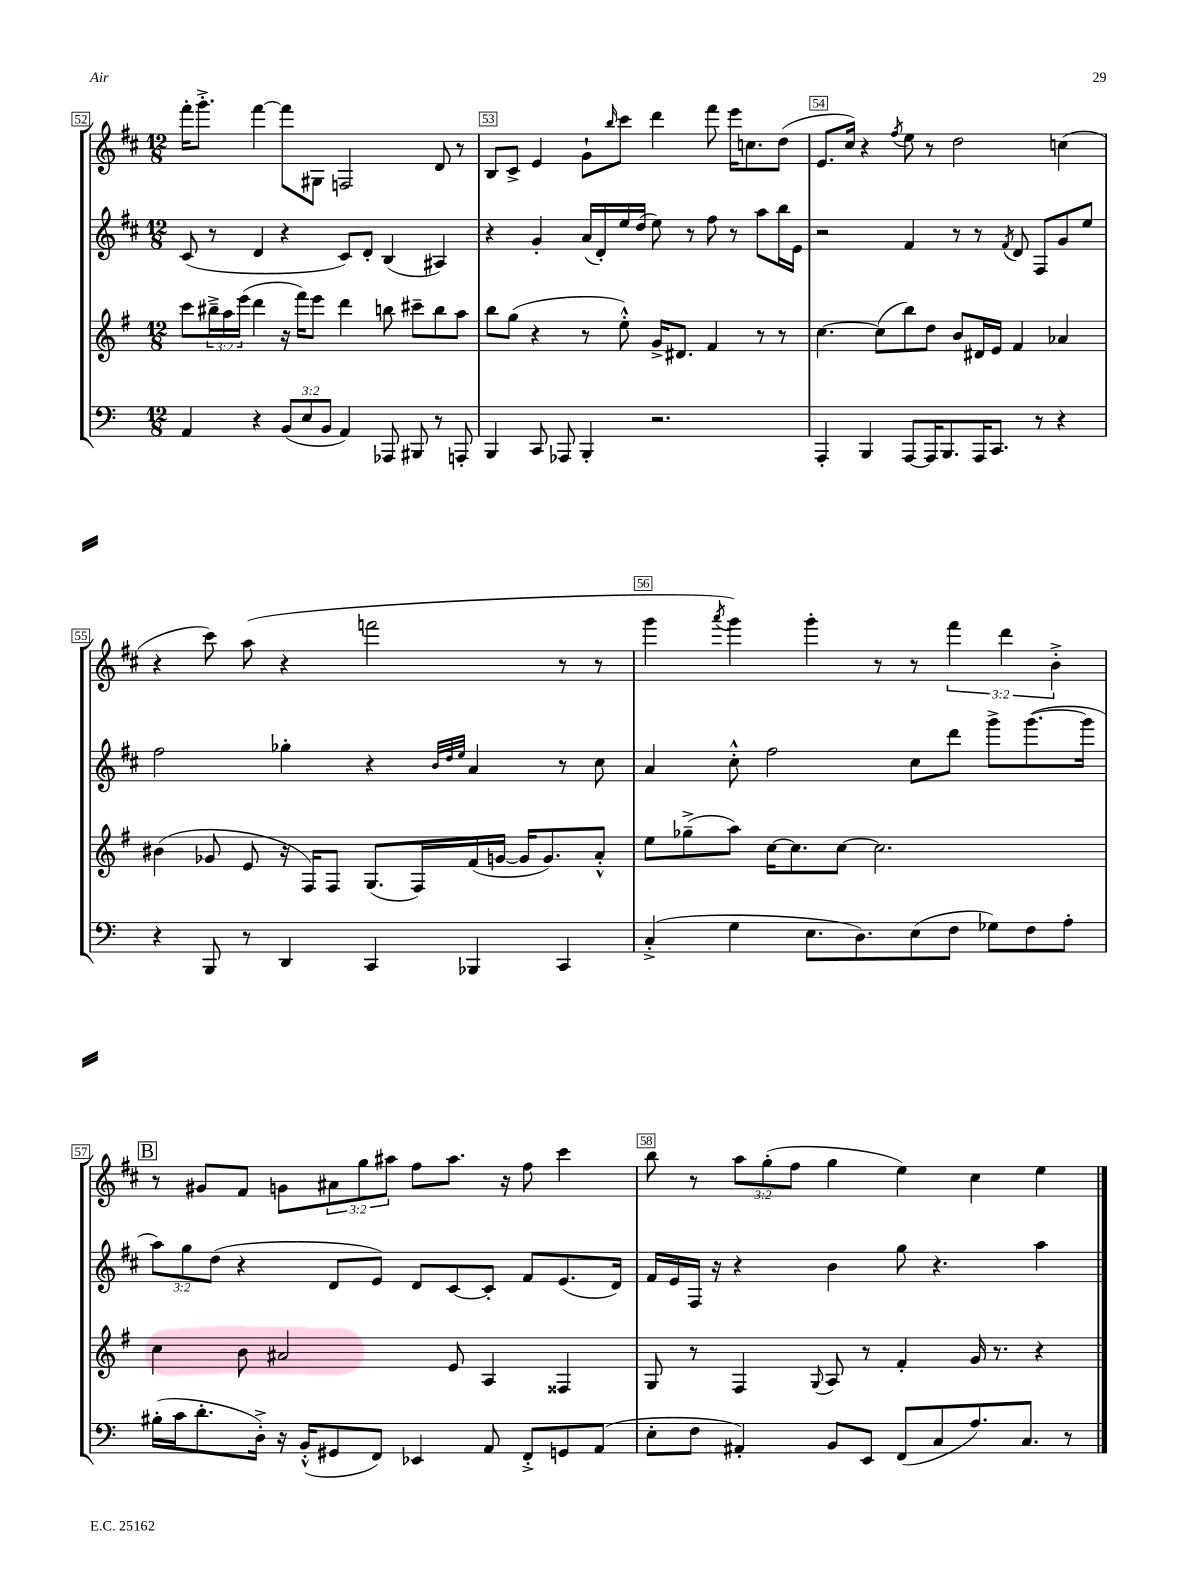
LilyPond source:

<<
\new StaffGroup <<
\new Staff = "s0" {
    \clef treble \key d \major \numericTimeSignature \time 12/8 \override Staff.TupletNumber.text = #tuplet-number::calc-fraction-text
    fis'''16-. g'''8.-.-> fis'''4~ fis'''8 gis8 f2 d'8 r8 |
    b8 cis'8-> e'4 g'8-! \grace { b''16 } cis'''8 d'''4 fis'''8 e'''16 c''8. d''8( |
    e'8. cis''16) r4 \acciaccatura { fis''8 } e''8 r8 d''2 c''4( |
    r4 cis'''8) a''8( r4 f'''2 r8 r8 |
    g'''4 \acciaccatura { a'''8 } g'''4) g'''4-. r8 r8 \tuplet 3/2 { fis'''4 d'''4 b'4-.-> } |
    \mark \markup { \box "B" } r8 gis'8 fis'8 g'8 \tuplet 3/2 { ais'8 g''8 ais''8 } fis''8 ais''8. r16 fis''8 cis'''4 |
    b''8 r8 \tuplet 3/2 { a''8 g''8-.( fis''8 } g''4 e''4) cis''4 e''4 \bar "|." |
}
\new Staff = "s1" {
    \clef treble \key d \major \numericTimeSignature \time 12/8 \override Staff.TupletNumber.text = #tuplet-number::calc-fraction-text
    cis'8( r8 d'4 r4 cis'8) d'8-. b4( ais4) |
    r4 g'4-. a'16( d'16-.) e''16 d''16( e''8) r8 fis''8 r8 a''8 b''16 e'16 |
    r2 fis'4 r8 r8 \acciaccatura { fis'8 } d'8 fis8 g'8 e''8 |
    fis''2 ges''4-. r4 \grace { b'32 d''32 e''32 } a'4 r8 cis''8 |
    a'4 cis''8-.-^ fis''2 cis''8 d'''8 g'''8-> g'''8.~( g'''16 |
    \mark \markup { \box "B" } \tuplet 3/2 { a''8) g''8 d''8( } r4 d'8 e'8) d'8 cis'8~ cis'8-. fis'8 e'8.( d'16) |
    fis'16 e'16 fis16 r16 r4 b'4 g''8 r4. a''4 \bar "|." |
}
\new Staff = "s2" {
    \clef treble \key g \major \numericTimeSignature \time 12/8 \override Staff.TupletNumber.text = #tuplet-number::calc-fraction-text
    c'''8 \tuplet 3/2 { bis''16---> a''16 e'''16( } d'''4 r16 fis'''16) e'''8 d'''4 b''8 cis'''8-- b''8 a''8 |
    b''8 g''8( r4 r8 e''8-.-^) g'16-> dis'8. fis'4 r8 r8 |
    c''4.~ c''8( b''8) d''8 b'8 dis'16 e'16 fis'4 aes'4 |
    bis'4( ges'8 e'8 r16 fis16) fis8 g8.( fis16) fis'16( g'16~ g'16 g'8.) a'8-.-^ |
    e''8 ges''8--->( a''8) c''16~ c''8. c''8~ c''2. |
    \mark \markup { \box "B" } c''4 b'8 ais'2 e'8 a4 fisis4 |
    g8 r8 fis4 \appoggiatura { g8 } a8 r8 fis'4-. g'16 r8. r4 \bar "|." |
}
\new Staff = "s3" {
    \clef bass \key c \major \numericTimeSignature \time 12/8 \override Staff.TupletNumber.text = #tuplet-number::calc-fraction-text
    a,4 r4 \tuplet 3/2 { b,8( e8 b,8 } a,4) aes,,8 bis,,8 r8 a,,8-. |
    b,,4 c,8 aes,,8 b,,4-. r2. |
    a,,4-. b,,4 a,,8~ a,,16 b,,8. a,,16 c,8. r8 r4 |
    r4 b,,8 r8 d,4 c,4 bes,,4 c,4 |
    c4-.->( g4 e8. d8.) e8( f8 ges8) f8 a8-. |
    \mark \markup { \box "B" } bis16-.( c'16 d'8.-. d16-.->) r16 b,16-.-^( gis,8 f,8) ees,4 a,8 f,8-.-> g,8 a,8( |
    e8-. f8 ais,4-.) b,8 e,8 f,8( c8 a8.) c8. r8 \bar "|." |
}
>>
>>
\layout { \context { \Score currentBarNumber = #52 \override BarNumber.break-visibility = ##(#f #t #t) barNumberVisibility = #all-bar-numbers-visible \override BarNumber.stencil = #(make-stencil-boxer 0.1 0.3 ly:text-interface::print) } }
